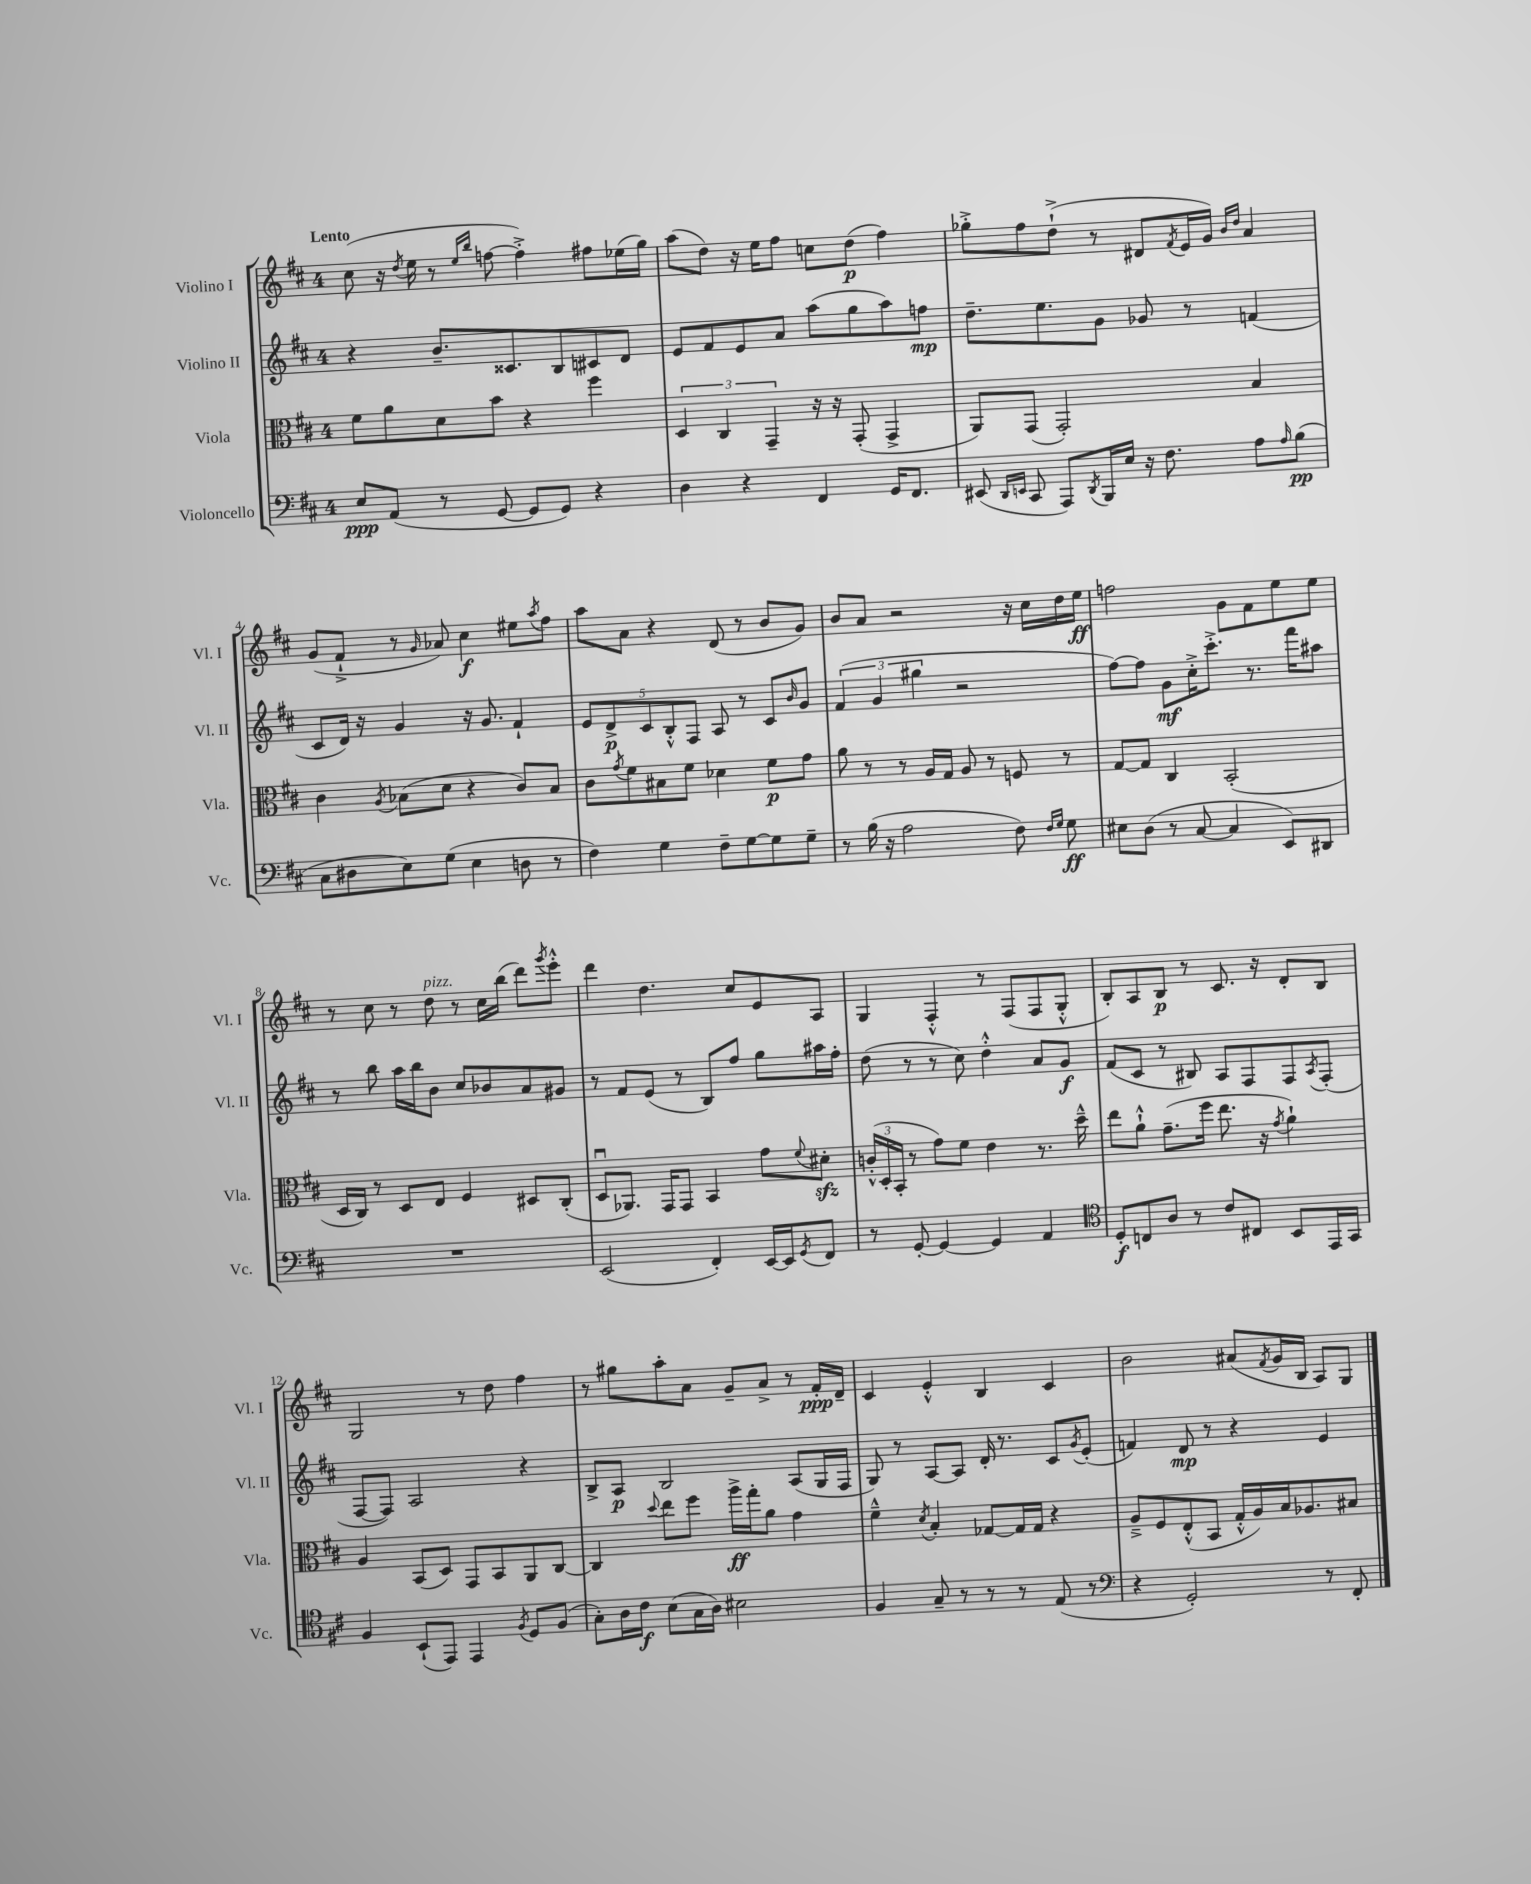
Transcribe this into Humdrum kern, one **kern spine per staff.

**kern	**dynam	**kern	**dynam	**kern	**dynam	**kern	**dynam
*part4	*part4	*part3	*part3	*part2	*part2	*part1	*part1
*staff4	*staff4	*staff3	*staff3	*staff2	*staff2	*staff1	*staff1
*I"Violoncello	*	*I"Viola	*	*I"Violino II	*	*I"Violino I	*
*I'Vc.	*	*I'Vla.	*	*I'Vl. II	*	*I'Vl. I	*
*clefF4	*	*clefC3	*	*clefG2	*	*clefG2	*
*k[f#c#]	*	*k[f#c#]	*	*k[f#c#]	*	*k[f#c#]	*
*M4/4	*	*M4/4	*	*M4/4	*	*M4/4	*
=1	=1	=1	=1	=1	=1	=1	=1
!	!	!	!	!	!	!LO:TX:a:B:t=Lento	!
8E/L	ppp	8f#\L	.	4r	.	(8cc#\	.
(8AA/J	.	8a\	.	.	.	16r	.
.	.	.	.	.	.	8qdd/	.
.	.	.	.	.	.	16ee\	.
8r	.	8d\	.	8.b~/L	.	8r	.
.	.	.	.	.	.	16qqee/LL	.
.	.	.	.	.	.	16qqbb/JJ	.
[8GG/	.	8b\J	.	.	.	[8ffn\	.
.	.	.	.	8.c##X/	.	.	.
8GG/L]	.	4r	.	.	.	4ff'^\])	.
8GG/J)	.	.	.	8B/	.	.	.
4r	.	4ff#\	.	8c#X/	.	8ff#X\L	.
.	.	.	.	8d/J	.	(16ee-X\L	.
.	.	.	.	.	.	16gg\JJ)	.
=2	=2	=2	=2	=2	=2	=2	=2
4D\	.	6D/	.	8e/L	.	(8aa\L	.
.	.	.	.	8f#/	.	8dd\J)	.
.	.	6C#/	.	.	.	.	.
4r	.	.	.	8e/	.	16r	.
.	.	.	.	.	.	16ee\KL	.
.	.	6GG~/	.	.	.	.	.
.	.	.	.	8a/J	.	8ff#\J	.
4FF#/	.	16r	.	(8aa\L	.	8ccn\L	.
.	.	16r	.	.	.	.	.
.	.	(8GG'/	.	8gg\	.	(8dd\J	p
16GG/KL	.	4GG^/	.	8aa\)	.	4ff#\)	.
8.FF#/J	.	.	.	.	.	.	.
.	.	.	.	8ffn\J	mp	.	.
=3	=3	=3	=3	=3	=3	=3	=3
(8EE#X/	.	8AA/L)	.	8.dd~\L	.	8gg-X'^\L	.
16qqDD/LL	.	.	.	.	.	.	.
16qqEEn/JJ	.	.	.	.	.	.	.
8CC#/	.	(8GG/J	.	.	.	8ff#\	.
.	.	.	.	8.ee\	.	.	.
8AAA/L)	.	2GG'/)	.	.	.	(8dd`^\J	.
8qDD/	.	.	.	.	.	.	.
16BBB/L	.	.	.	8g\J	.	8r	.
16E/JJ	.	.	.	.	.	.	.
16r	.	.	.	8g-X/	.	8d#X/L	.
8.F#\	.	.	.	.	.	.	.
.	.	.	.	.	.	8qf#/	.
.	.	.	.	8r	.	16e/L	.
.	.	.	.	.	.	16g/JJ)	.
.	.	.	.	.	.	16qqb/LL	.
.	.	.	.	.	.	16qqdd/JJ	.
8A\L	.	4B/	.	(4fn/	.	4a/	.
16qqA/	.	.	.	.	.	.	.
(8B\J	pp	.	.	.	.	.	.
!!LO:LB:g=z
=4	=4	=4	=4	=4	=4	=4	=4
8C#\L	.	4c#\	.	8c#/L	.	(8g/L	.
8D#X\	.	.	.	16d/Jk)	.	8f#`^/J	.
.	.	.	.	16r	.	.	.
.	.	8qA/	.	.	.	.	.
8E\)	.	(8B-X\L	.	4g/	.	8r	.
.	.	.	.	.	.	16qqg/	.
(8G\J	.	8d\J	.	.	.	8a-X/)	.
4E\	.	4r	.	16r	.	4cc#\	f
.	.	.	.	8.g/	.	.	.
8Dn\	.	8c#/L)	.	4f#`/	.	8ee#X\L	.
.	.	.	.	.	.	8qaa/	.
8r	.	8B-/J	.	.	.	8ff#\J	.
=5	=5	=5	=5	=5	=5	=5	=5
4F#\)	.	8c#\L	.	10e/L	.	8aa\L	.
.	.	.	.	10d^/	p	.	.
.	.	8qg/	.	.	.	.	.
.	.	8f#\	.	.	.	8a\J	.
.	.	.	.	10c#/	.	.	.
4G\	.	8B#X\	.	.	.	4r	.
.	.	.	.	10B'^^/	.	.	.
.	.	8f#\J	.	.	.	.	.
.	.	.	.	10F#/J	.	.	.
8F#~\L	.	4d-X\	.	8A/	.	(8d/	.
[8G\	.	.	.	8r	.	8r	.
8G\]	.	8f#\L	p	8c#/L	.	8b/L	.
.	.	.	.	16qqb/	.	.	.
8G~\J	.	8g\J	.	8g/J	.	8g/J)	.
=6	=6	=6	=6	=6	=6	=6	=6
8r	.	8a\	.	(6f#/	.	8b/L	.
(16B\	.	8r	.	.	.	8a/J	.
.	.	.	.	6g/	.	.	.
16r	.	.	.	.	.	.	.
2A\	.	8r	.	.	.	2r	.
.	.	.	.	6gg#X\	.	.	.
.	.	16A/LL	.	.	.	.	.
.	.	16G/JJ	.	.	.	.	.
.	.	8A/	.	2r	.	.	.
.	.	8r	.	.	.	.	.
8F#\)	.	8Fn/	.	.	.	16r	.
.	.	.	.	.	.	16cc#\LL	.
16qqF#/LL	.	.	.	.	.	.	.
16qqG/JJ	.	.	.	.	.	.	.
8G\	ff	8r	.	.	.	16dd\	.
.	.	.	.	.	.	16ee\JJ	ff
=7	=7	=7	=7	=7	=7	=7	=7
8E#X\L	.	[8G/L	.	[8ff#\L)	.	2ffn\	.
(8D\J	.	8G/J]	.	8ff#\J]	.	.	.
8r	.	4C#/	.	8g\L	mf	.	.
[8C#/	.	.	.	16cc#'^\K	.	.	.
.	.	.	.	8.ccc#'^\J	.	.	.
4C#/]	.	(2BB'/	.	.	.	8g\L	.
.	.	.	.	8.r	.	8f#\	.
8EE/L)	.	.	.	.	.	8ee\	.
.	.	.	.	16fff#\KL	.	.	.
8DD#X/J	.	.	.	8aa#X\J	.	8ee\J	.
!!LO:LB:g=z
=8	=8	=8	=8	=8	=8	=8	=8
1r	.	16D/LL	.	8r	.	8r	.
.	.	16C#/JJ)	.	.	.	.	.
.	.	8r	.	8bb\	.	8cc#\	.
.	.	8D/L	.	16aa\LL	.	8r	.
.	.	.	.	16bb\J	.	.	.
!	!	!	!	!	!	!LO:TX:a:i:t=pizz.	!
.	.	8E/J	.	8b\J	.	8dd\	.
.	.	4F#/	.	8cc#/L	.	8r	.
.	.	.	.	8b-X/	.	16cc#\LL	.
.	.	.	.	.	.	(16bb\JJ	.
.	.	8D#X/L	.	8a/	.	8ddd\L)	.
.	.	.	.	.	.	8qggg/	.
.	.	(8C#'/J	.	8g#X/J	.	8eee'^^\J	.
=9	=9	=9	=9	=9	=9	=9	=9
(2EE/	.	8Du/L	.	8r	.	4ddd\	.
.	.	8.AA-X/J)	.	8f#/L	.	.	.
.	.	.	.	(8e/J	.	4.dd\	.
.	.	16GG/KL	.	.	.	.	.
.	.	8GG/J	.	8r	.	.	.
4FF#'/)	.	4BB/	.	8B/L)	.	.	.
.	.	.	.	8ff#/J	.	8cc#/L	.
[16EE/LL	.	8g\L	.	8gg\L	.	8e/	.
16EE/J]	.	.	.	.	.	.	.
8qGG/	.	8qqf#/	.	.	.	.	.
8FF#/J	.	8d#Xzz'\J	.	16aa#X\L	.	8A/J	.
.	.	.	.	16ff#'\JJ	.	.	.
=10	=10	=10	=10	=10	=10	=10	=10
8r	.	(24cn'^^/LL	.	(8dd\	.	4G/	.
.	.	24D'/	.	.	.	.	.
.	.	24BB'/JJ	.	.	.	.	.
[8GG'/	.	8r	.	8r	.	.	.
4GG/_	.	8g\L)	.	8r	.	4F#'^^/	.
.	.	8f#\J	.	8cc#\)	.	.	.
4GG/]	.	4e\	.	4dd'^^\	.	8r	.
.	.	.	.	.	.	(8F#/L	.
4AA/	.	8.r	.	8a/L	.	8F#/	.
.	.	.	.	8g/J	f	8G'^^/J	.
.	.	16dd~^^\	.	.	.	.	.
=11	=11	=11	=11	=11	=11	=11	=11
*clefC4	*	*	*	*	*	*	*
8D'/L	f	8ee\L	.	(8f#/L	.	8B'/L)	.
8Cn/	.	8a`^^\J	.	8c#/J	.	8A/	.
8A/J	.	(8.g~\L	.	8r	.	8B/J	p
8r	.	.	.	8B#X/)	.	8r	.
.	.	16ff#\Jk	.	.	.	.	.
8c#/L	.	8.ee\	.	8A/L	.	8.c#/	.
8C#X/J	.	.	.	8F#/	.	.	.
.	.	16r	.	.	.	16r	.
.	.	8qg/	.	.	.	.	.
8BB/L	.	4a`\)	.	8F#/	.	8d'/L	.
.	.	.	.	8qA/	.	.	.
16EE/L	.	.	.	(8F#'/J	.	8B/J	.
16GG/JJ	.	.	.	.	.	.	.
!!LO:LB:g=z
=12	=12	=12	=12	=12	=12	=12	=12
4F#/	.	4A/	.	[8F#/L	.	2G/	.
.	.	.	.	8F#/J])	.	.	.
(8BB`/L	.	(8BB/L	.	2A/	.	.	.
8EE/J)	.	8D/J)	.	.	.	.	.
4EE/	.	8GG/L	.	.	.	8r	.
.	.	8BB/	.	.	.	8dd\	.
8qF#/	.	.	.	.	.	.	.
8D/L	.	8AA/	.	4r	.	4ff#\	.
(8F#/J	.	[8C#/J	.	.	.	.	.
=13	=13	=13	=13	=13	=13	=13	=13
8G'\L)	.	4C#/]	.	8B^/L	.	8r	.
16A\L	.	.	.	8A/J	p	8gg#X\L	.
16c#\JJ	f	.	.	.	.	.	.
.	.	8qqdd/	.	.	.	.	.
(8B\L	.	8ee\L	.	2B/	.	8aa'\	.
16G\L	.	8ff#\J	.	.	.	8a\J	.
16A\JJ)	.	.	.	.	.	.	.
2B#X\	.	16aa^\LL	ff	.	.	8g~/L	.
.	.	16gg'\J	.	.	.	.	.
.	.	8a\J	.	.	.	8a^/J	.
.	.	4g\	.	(8A/L	.	8r	.
.	.	.	.	16G/L	.	16f#'/LL	ppp
.	.	.	.	16F#/JJ	.	16d~/JJ	.
=14	=14	=14	=14	=14	=14	=14	=14
4F#/	.	4f#~^^\	.	8G/)	.	4c#/	.
.	.	.	.	8r	.	.	.
.	.	8qd/	.	.	.	.	.
8G~/	.	4B'/	.	[8A/L	.	4e'^^/	.
8r	.	.	.	8A/J]	.	.	.
8r	.	[8G-X/L	.	16d'/	.	4B/	.
.	.	.	.	8.r	.	.	.
8r	.	16G-/L]	.	.	.	.	.
.	.	16G-/JJ	.	.	.	.	.
(8E/	.	4r	.	8c#/L	.	4c#/	.
.	.	.	.	8qg/	.	.	.
8r	.	.	.	(8e'/J	.	.	.
=15	=15	=15	=15	=15	=15	=15	=15
*clefF4	*	*	*	*	*	*	*
4r	.	8A~^/L	.	4fn/)	.	2b\	.
.	.	8F#/	.	.	.	.	.
2GG'/)	.	(8E'^^/	.	8d/	mp	.	.
.	.	8BB/J	.	8r	.	.	.
.	.	16G'^^/LL	.	4r	.	(8a#X/L	.
.	.	16A/)	.	.	.	.	.
.	.	.	.	.	.	8qf#/	.
.	.	16B/J	.	.	.	16g/L	.
.	.	8.A-X/	.	.	.	16B/JJ	.
8r	.	.	.	4e/	.	8A/L)	.
8FF#'/	.	8B#X/J	.	.	.	8G/J	.
==	==	==	==	==	==	==	==
*-	*-	*-	*-	*-	*-	*-	*-
